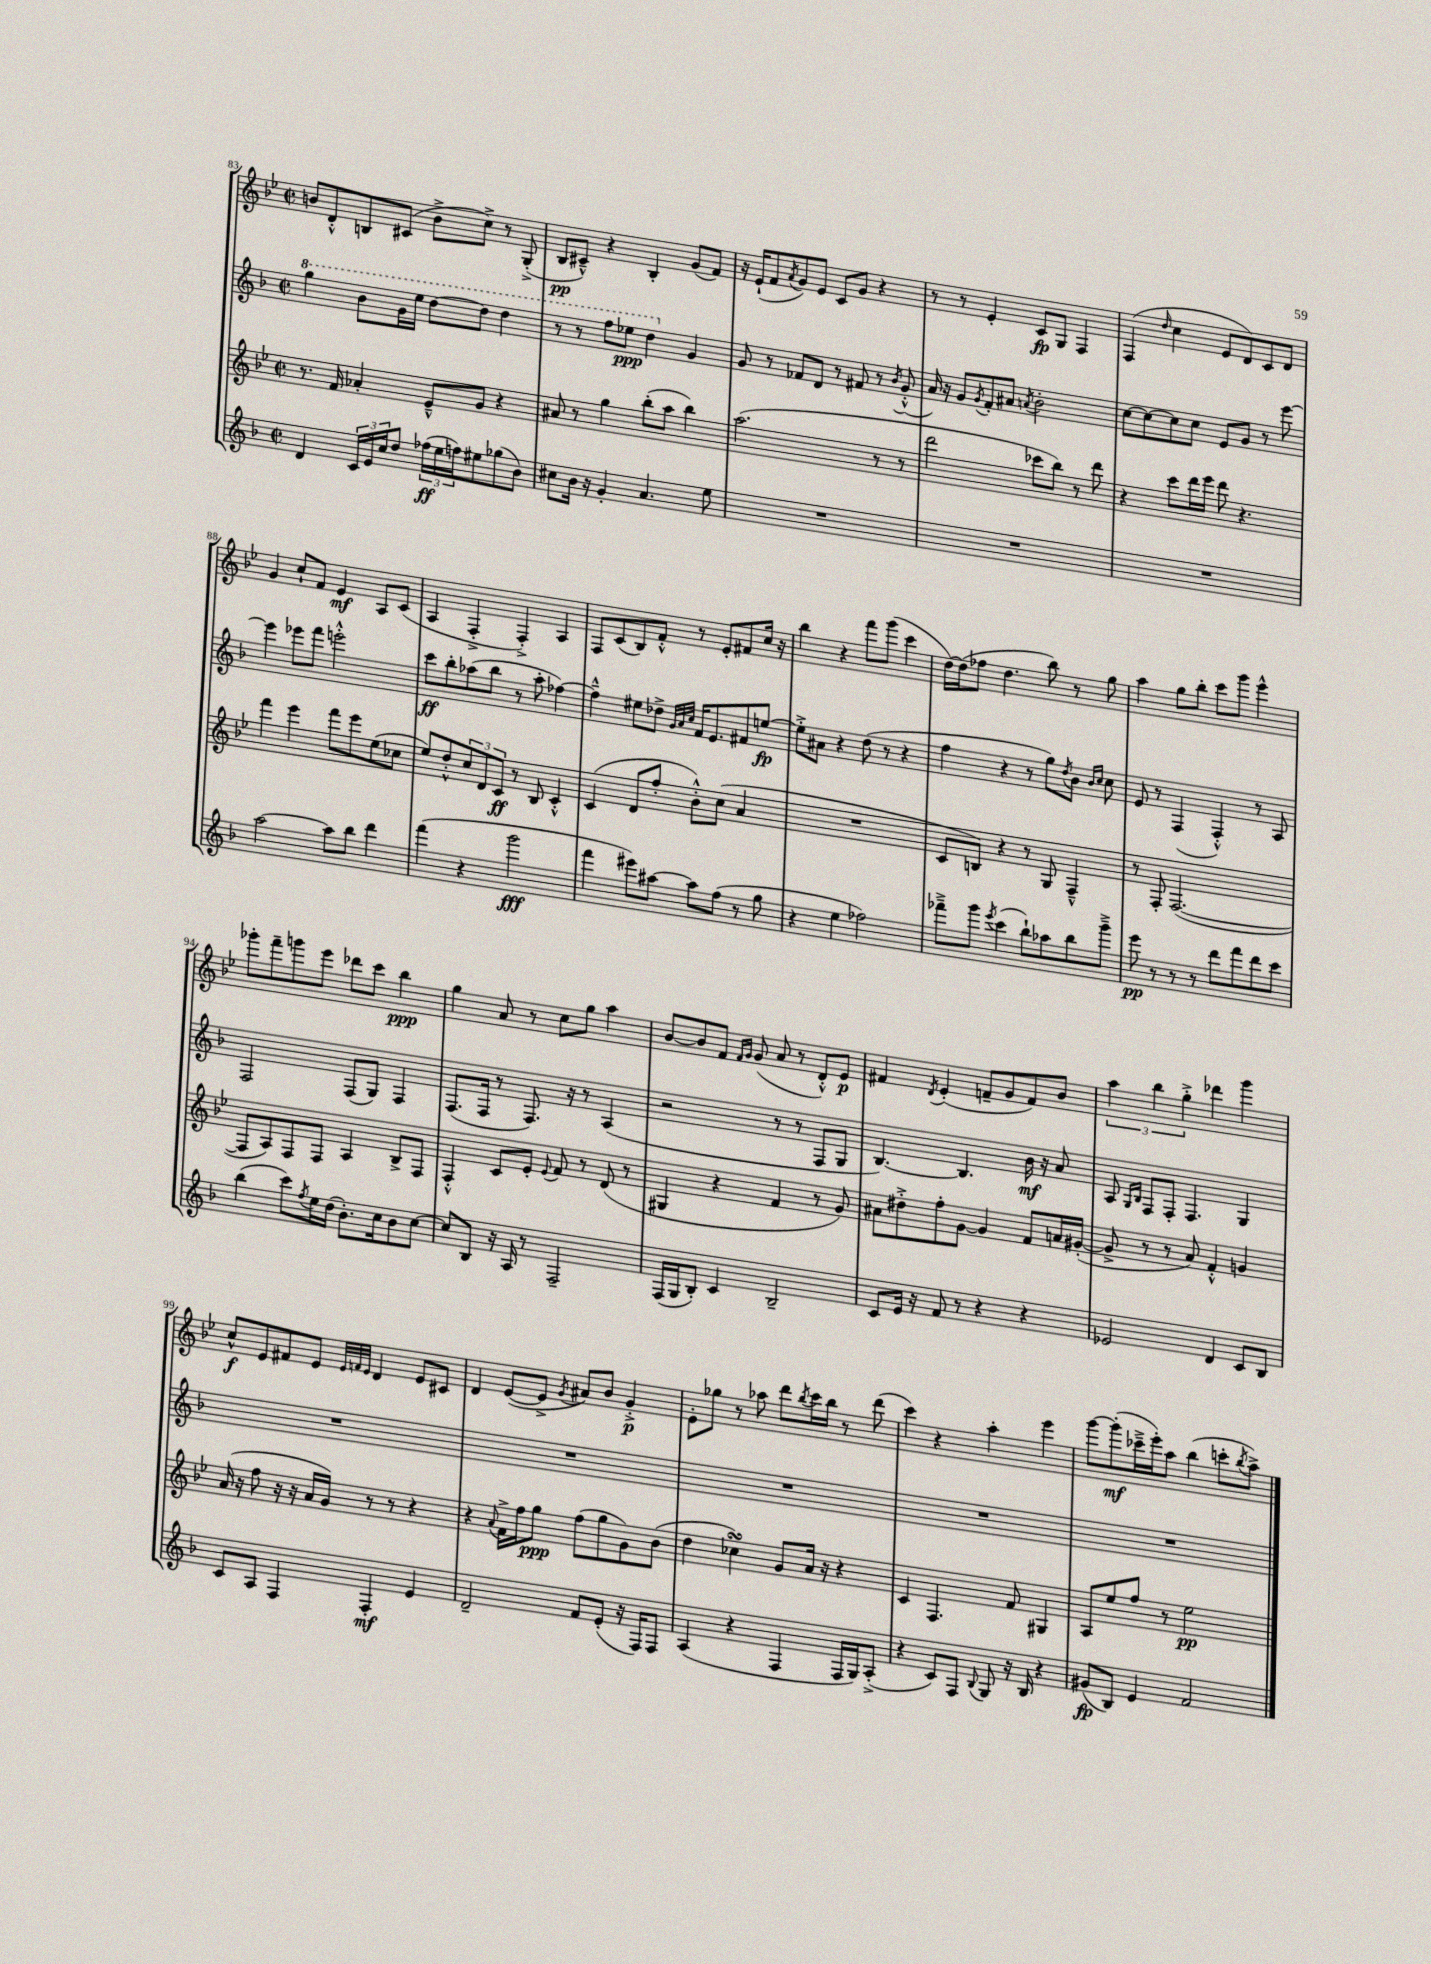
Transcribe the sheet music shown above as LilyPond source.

<<
\new StaffGroup <<
\new Staff = "s0" {
    \clef treble \key bes \major \defaultTimeSignature \time 2/2
    b'8 d'8-.-^ b8 cis'8( b'8-> c''8->) r8 g8-.->( |
    bes8\pp cis'8---^) r4 bes4-. g'8( f'8) |
    r16 ees'16-!( f'8 \acciaccatura { a'8 } g'8) ees'8 c'8 g'8 r4 |
    r8 r8 ees'4-. c'8\fp g8 f4 |
    f4( \grace { d''16 } c''4 ees'8 d'8) c'8 d'8 |
    g'4 c''8-! f'8 ees'4\mf a8 c'8( |
    a4 f4-.-> f4-.->) a4 |
    f8 c'8( bes8) f'8-.-^ r8 ees'8-. fis'8 c''16 r16 |
    bes''4 r4 f'''8 g'''8( c'''4 |
    d''16~) d''16( fes''8 d''4. bes''8) r8 g''8 |
    a''4 g''8 bes''8-. c'''8 g'''8 ees'''4-^ |
    ges'''8-. f'''8-- g'''8 ees'''8 des'''8 c'''8 bes''4\ppp |
    g''4 a'8 r8 c''8 g''8 a''4 |
    bes'8~ bes'8 f'8 \grace { f'16 g'16 } g'8( a'8 r8 d'8-.-^) ees'8\p |
    fis'4 \acciaccatura { d'8 } ees'4-.( f'8-- g'8 f'8) bes'8 |
    \tuplet 3/2 { a''4 bes''4 g''4-.-> } des'''4 g'''4 |
    c''8-^\f ees'8 fis'8 ees'8 \grace { ees'32 f'32 ees'32 } d'4 ees'8 cis'8 |
    d'4 ees'8~( ees'8-> \acciaccatura { g'8 } ais'8) bes'8 g'4-.->\p |
    ees'8-. ges''8 r8 aes''8 d'''8 \acciaccatura { bes''8 } c'''16 bes''16 r8 d'''8( |
    c'''4) r4 a''4-. ees'''4 |
    g'''8~ g'''8-.\mf( ces'''16---> ees'''16-.) a''8 bes''4( c'''8-. \acciaccatura { bes''8 } a''8->) \bar "|." |
}
\new Staff = "s1" {
    \clef treble \key f \major \defaultTimeSignature \time 2/2
    \ottava #1 g'''4 bes''8 g''16 e'''16 d'''8~ d'''8 d'''4 |
    r8 r8 f'''8 ees'''8\ppp d'''4 \ottava #0 g'4 |
    g'8 r8 fes'8 d'8 r8 fis'8 r8 \acciaccatura { bes'8 } g'8-.-^( |
    a'16) r16 g'8 \acciaccatura { g'8 } f'8-. ais'8 \acciaccatura { a'8 } bes'2-. |
    c''8~ c''8~ c''8 c''8 e'8 g'8 r8 e'''8~ |
    e'''4 ees'''8 f'''8 e'''2-.-^ |
    c'''8\ff bes''8-. aes''8( bes''8 r8 aes''8-. fes''4~) |
    fes''4---^ eis''8 des''8-> \grace { g'32 a'32 c''32 } f'16 e'8. fis'8 e''8~\fp |
    e''8-.-> ais'8 r4 d''8( r8 r4 |
    f''4 r4 r8 g''8) \acciaccatura { d''8 } bes'8 \grace { bes'16 c''16 } c''8 |
    e'8 r8 f4( f4-.-^) r8 a8 |
    f2 f8( g8) f4 |
    f8.( f16 r8 f8.) r16 r8 a4( |
    r2 r8 r8 f8 g8 |
    bes4.~) bes4. bes'16\mf r16 a'8 |
    a8 \grace { g16 bes16 } f8 f8-. f4. g4 |
    R1 |
    R1 |
    R1 |
    R1 |
    R1 \bar "|." |
}
\new Staff = "s2" {
    \clef treble \key bes \major \defaultTimeSignature \time 2/2
    r8. f'16 aes'4-. ees'8---^ g'8 r4 |
    ais'8 r8 g''4 bes''8-.( a''8 bes''4) |
    a''2.( r8 r8 |
    d'''2 ces'''8 bes''8) r8 d'''8 |
    r4 c'''8 d'''16 ees'''16 d'''8 r4. |
    f'''4 ees'''4 f'''8 ees'''8 ees''8( ces''8 |
    ees''8) d''8-.-^ \tuplet 3/2 { c''8 d'8 c'8\ff } r8 bes8 c'4-.-^ |
    c'4( d'8 f''8-. bes'8-.-^) c''8( a'4 |
    R1 |
    c'8 b8) r4 r8 g8 f4---^ |
    r8 f8-. f2.~( |
    f8 a8) f8 f8 a4 bes8-> f8 |
    f4-.-^ c'8 ees'8-. \appoggiatura { ees'8 } f'8 r8 d'8( r8 |
    gis4 r4 f'4 r8 g'8) |
    ais'8 dis''8-.-> f''8-. g'8~ g'4 f'8 a'16 gis'16~-.( |
    gis'8-> r8 r8 a'8) f'4-.-^ g'4 |
    a'16( r16 f''8 r16 r16 a'16 g'16) r8 r8 r4 |
    r4 \appoggiatura { a'8 } f'16-> f''16 g''8\ppp f''8( g''8 g'8) bes'8( |
    d''4 ces''4\turn) g'8 a'16 r16 r4 |
    c'4 f4. f'8 gis4 |
    a8 ees''8 f''8 r8 ees''2\pp \bar "|." |
}
\new Staff = "s3" {
    \clef treble \key f \major \defaultTimeSignature \time 2/2
    d'4 \tuplet 3/2 { c'16 e'16 c''16 } d''8 \tuplet 3/2 { fes''16\ff( e''16 f''16) } eis''8 ges''8( bes'8) |
    cis''8 bes'16 r16 g'4-. a'4. e''8 |
    R1 |
    R1 |
    R1 |
    a''2~ a''8 bes''8 d'''4 |
    f'''4( r4 g'''2\fff |
    f'''4 eis'''8) ais''8~ ais''8 f''8( r8 g''8 |
    r4 e''4 fes''2) |
    fes'''8---> g'''8 \acciaccatura { e'''8 } c'''4( bes''8-!) aes''8 bes''8 g'''8---> |
    e'''8\pp r8 r8 r8 d'''8 f'''8 d'''8 c'''8 |
    bes''4( c'''8) \acciaccatura { f''8 } e''16 d''16( bes'8.-.) c''16 bes'8 c''8~ |
    c''8 bes8 r16 a16 r8 f2-- |
    f16( g16 bes8-.) c'4 bes2-- |
    c'8 e'16 r16 f'8 r8 r4 r4 |
    ees'2 d'4 c'8 bes8 |
    c'8 a8 f4 f4-.\mf e'4 |
    d'2-- f'8 e'8-.( r16 f16) f8 |
    a4( r4 f4 f16 g16) a8-.->( |
    r4 c'8) f8 \appoggiatura { bes8 } g8 r16 bes16 r4 |
    gis'8\fp( bes8) e'4 f'2 \bar "|." |
}
>>
>>
\layout { \context { \Score currentBarNumber = #83 } }
